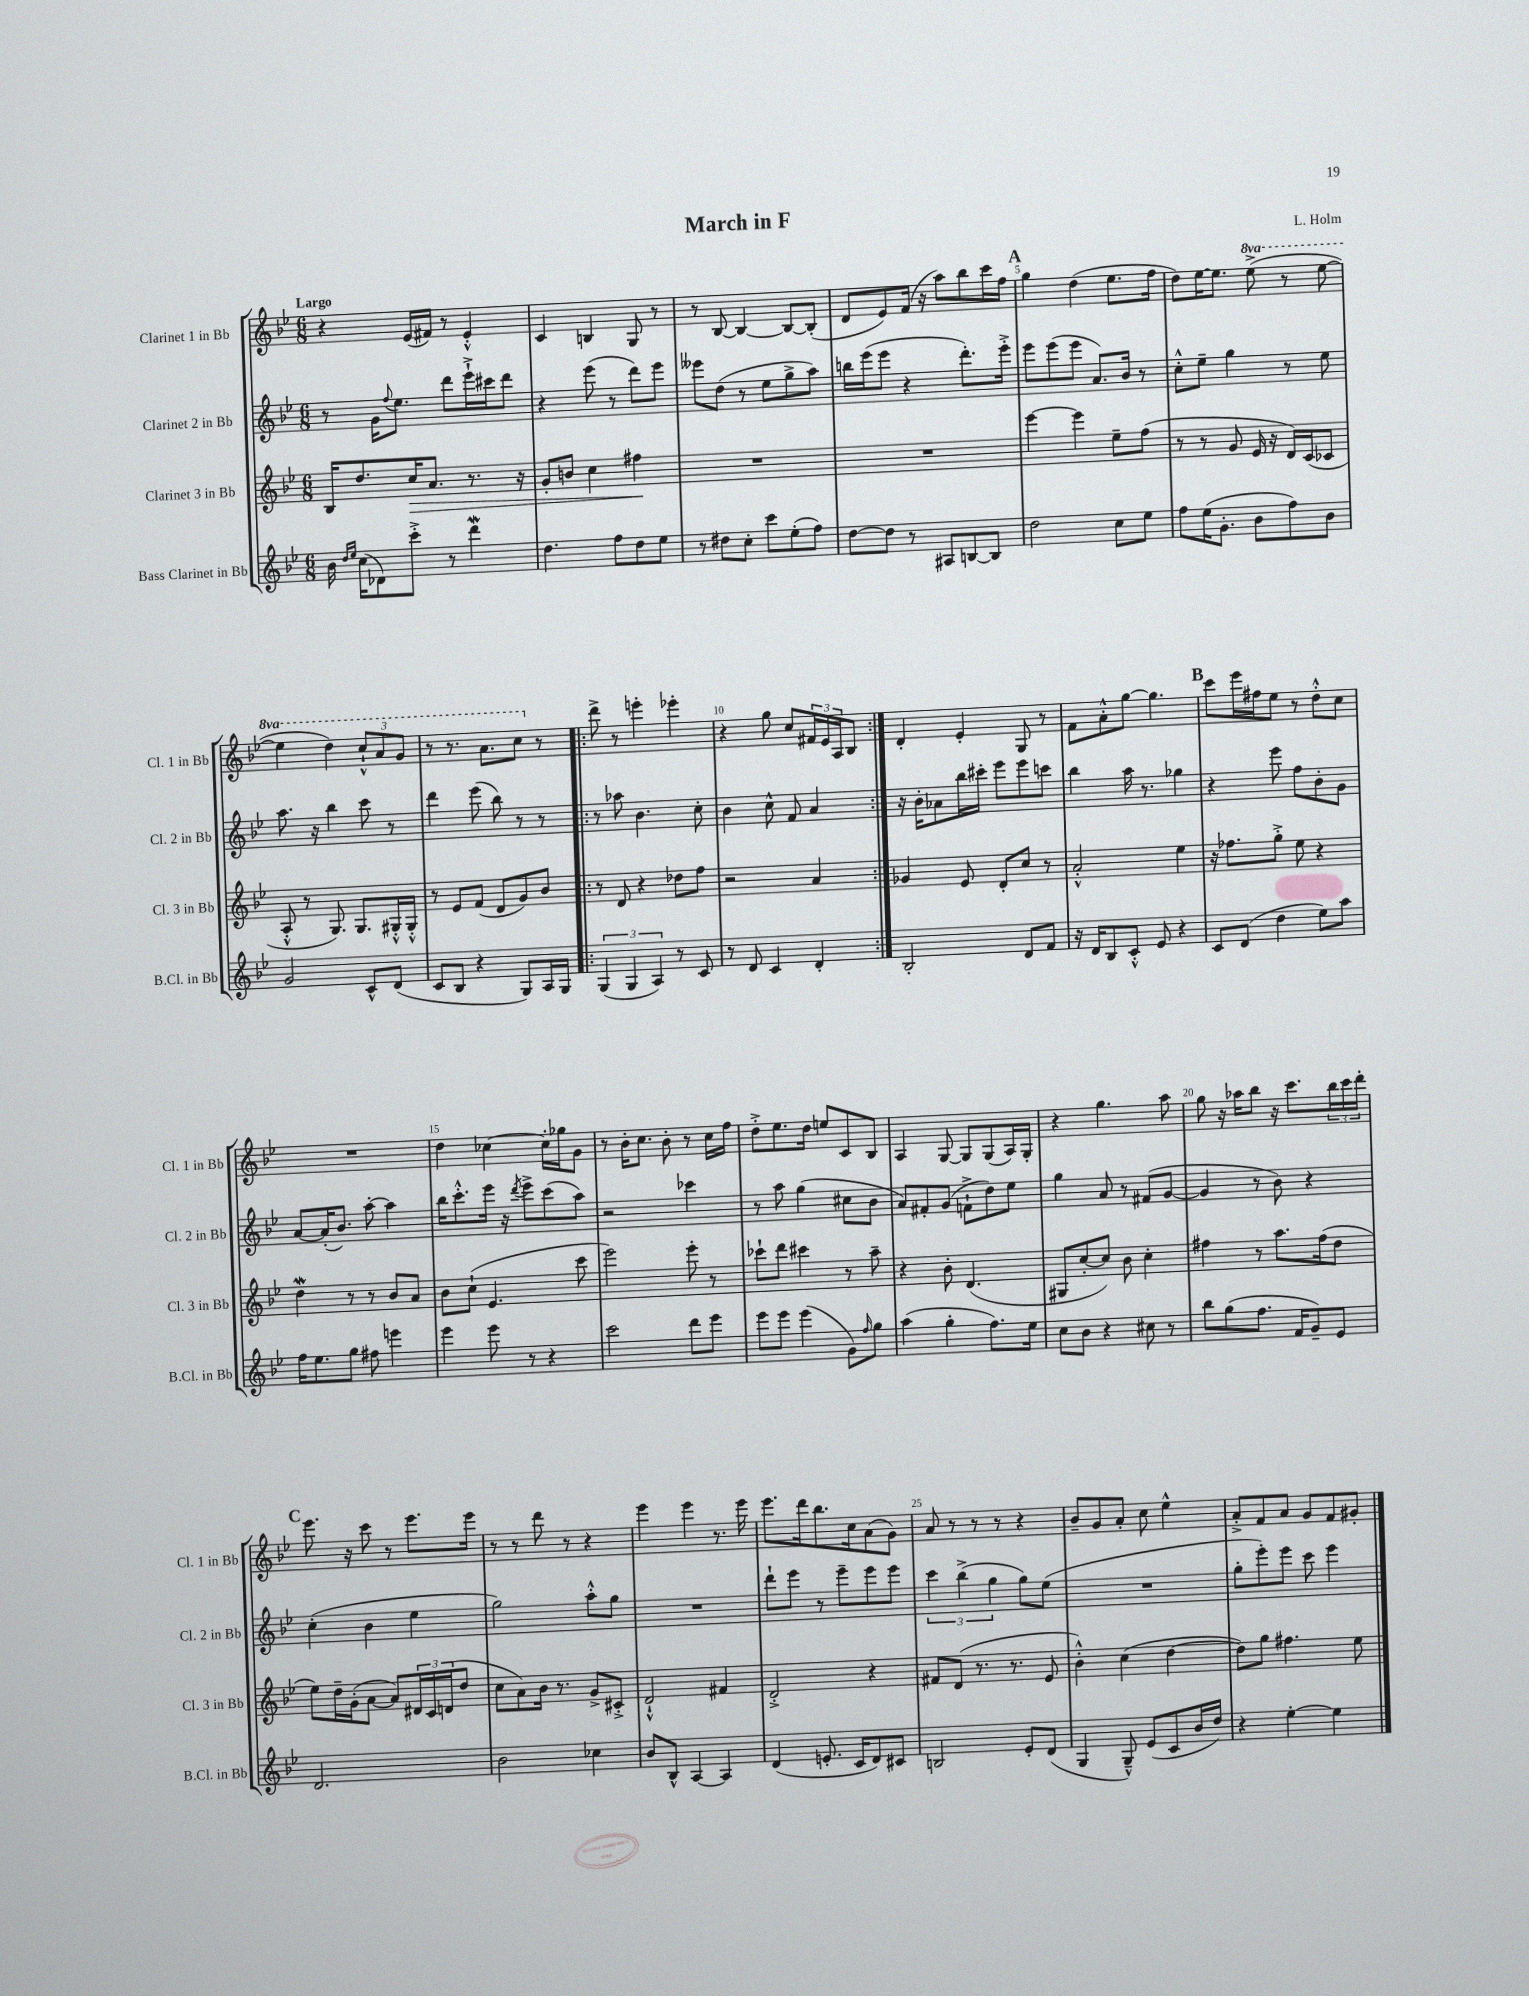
\header { title = "March in F" composer = "L. Holm" }
<<
\new StaffGroup <<
\new Staff = "s0" \with { instrumentName = "Clarinet 1 in Bb" shortInstrumentName = "Cl. 1 in Bb" } {
    \clef treble \key bes \major \numericTimeSignature \time 6/8 \set Staff.ottavationMarkups = #ottavation-simple-ordinals \tempo "Largo"
    r4 ees'16( fis'16) r8 ees'4-.-^ |
    c'4 b4 g8 r8 |
    r8 bes8~ bes4~ bes8~ bes8-.( |
    d'8 ees'8) f'16( r16 a''8) bes''8 c'''16 f''16 |
    \mark \markup { \bold "A" } g''4 d''4( ees''8. f''16 |
    d''8) ees''16~ ees''8. \ottava #1 ees'''8->( r8 ees'''8~ |
    ees'''4 d'''4) \tuplet 3/2 { c'''8-!-^ a''8 g''8 } |
    r8 r8. a''8. c'''8 \ottava #0 r8 |
    \repeat volta 2 { d'''8-> r8 e'''4-. ees'''4-. |
    r4 g''8 c''8 \tuplet 3/2 { fis'16 ees'16 a16 } bes8 | }
    d'4-. ees'4-. g8 r8 |
    f'8 a'8-.-^ g''8~ g''4. |
    \mark \markup { \bold "B" } c'''8 ees'''16 fis''16 ees''8 r8 d''8-.-^ c''8 |
    R2. |
    d''4 ces''4~ ces''16-. ges''16 g'8 |
    r8 bes'16-. c''8. bes'8-. r8 c''16 f''16 |
    d''8-.-> ees''8. d''16 e''8 c'8 bes8 |
    a4 g8~ g8 g8( a16) g16-. |
    r4 g''4. a''8 |
    g''8 r16 aes''16 bes''8 r16 c'''8. \tuplet 3/2 { bes''16 c'''16 d'''16-. } |
    \mark \markup { \bold "C" } ees'''8. r16 c'''8 r8 ees'''8. ees'''16 |
    r8 r8 d'''8 r8 r4 |
    ees'''4 ees'''4 r8. ees'''16 |
    ees'''8. d'''16 bes''8. c''16 a'8( g'8) |
    a'8 r8 r8 r8 r4 |
    bes'8-- g'8 a'8-. c''8 ees''4-^ |
    a'8-.-> f'8 a'8 g'8 f'8 gis'8-. \bar "|." |
}
\new Staff = "s1" \with { instrumentName = "Clarinet 2 in Bb" shortInstrumentName = "Cl. 2 in Bb" } {
    \clef treble \key bes \major \numericTimeSignature \time 6/8
    r8 g'16 \appoggiatura { f''8 } ees''8. d'''8 ees'''16-!-> cis'''16 d'''8 |
    r4 ees'''8( r8 d'''8) ees'''8 |
    eeses'''8 d''8( r8 ees''8 g''8-> a''8) |
    b''16 ees'''16( ees'''8 r4 d'''8.-.) ees'''16-.-> |
    \mark \markup { \bold "A" } ees'''8 ees'''8( ees'''8 a'8.) bes'16 r8 |
    c''8-.-^ ees''8-- g''4 r8 ees''8 |
    a''8. r16 bes''4 c'''8 r8 |
    d'''4 ees'''8( bes''8) r8 r8 |
    \repeat volta 2 { r8 aes''8 bes'4. c''8-. |
    bes'4 c''8-^ f'8 a'4 | }
    r16 bes'16-. aes'8 bes''16 cis'''16-. ees'''8 ees'''8 c'''8 |
    bes''4 a''16 r8. ges''4 |
    \mark \markup { \bold "B" } r4 ees'''8 f''8 bes'8-. g'8 |
    a'8~ a'16-.( bes'8.) a''8~-. a''4 |
    bes''16 c'''8.-.-^ ees'''16 r16 \acciaccatura { d'''8 } ees'''8-> c'''8( a''8) |
    r2 ces'''4 |
    r8 a''8 g''4( cis''8 bes'8 |
    a'8) fis'8-. g'8( f'8-!-> d''8) ees''8 |
    g''4 a'8 r8 fis'8( g'8~ |
    g'4 r8 bes'8) r4 |
    \mark \markup { \bold "C" } c''4-.( bes'4 ees''4 |
    g''2) a''8-.-^ g''8 |
    R2. |
    d'''8-! ees'''8 r8 ees'''8-- ees'''8 ees'''8 |
    \tuplet 3/2 { c'''4 bes''4->( g''4 } g''8) ees''8( |
    R2. |
    g''8-. ees'''8-.) ees'''8 c'''8 ees'''4 \bar "|." |
}
\new Staff = "s2" \with { instrumentName = "Clarinet 3 in Bb" shortInstrumentName = "Cl. 3 in Bb" } {
    \clef treble \key bes \major \numericTimeSignature \time 6/8
    bes16 d''8. c''16\> a'8. r8. r16 |
    g'8-. b'8 c''4 fis''4\! |
    R2. |
    R2. |
    \mark \markup { \bold "A" } ees'''4~ ees'''4 ees''8-- f''8( |
    r8 r8 g'8 ees'16 r16 d'16) c'16( ces'8 |
    a8-.-^ r8 g8.) g8. gis16-.-^ gis16-.-^ |
    r8 ees'8 f'8( d'8 g'8) bes'8 |
    \repeat volta 2 { r8 d'8 r4 des''8 f''8 |
    r2 a'4 | }
    ges'4 ees'8 d'8-. c''8 r8 |
    a'2-.-^ ees''4 |
    \mark \markup { \bold "B" } r16 fes''8. g''8-.-> ees''8 r4 |
    d''4\mordent r8 r8 bes'8 a'8 |
    bes'8 c''8-!( ees'4. c'''8 |
    ees'''2) ees'''8-. r8 |
    ces'''8-! d'''8 cis'''4 r8 a''8-- |
    r4 bes'8-. d'4.( |
    gis8 c''8~-. c''8) bes'8 c''4-. |
    fis''4 r8 a''8. fis''16( d''8 |
    \mark \markup { \bold "C" } ees''8) d''16-- g'16-.( a'8~ a'8) \tuplet 3/2 { dis'16 c'16 d'16( } d''8 |
    c''8 a'8) bes'16 r8. g'8-> cis'8-.-> |
    d'2-!-^ fis'4 |
    d'2-.-> r4 |
    fis'8 d'8( r8. r8. ees'8 |
    bes'4-.-^) c''4( d''4~ |
    d''8) g''8 fis''4. ees''8 \bar "|." |
}
\new Staff = "s3" \with { instrumentName = "Bass Clarinet in Bb" shortInstrumentName = "B.Cl. in Bb" } {
    \clef treble \key bes \major \numericTimeSignature \time 6/8
    bes'16 \grace { d''16 ees''16 } c''16( des'8) c'''8-.-> r8 d'''4\mordent |
    d''4. f''8 d''8 ees''8 |
    r8 dis''8 c''8-. c'''8 ees''8-.( f''8) |
    d''8~ d''8 r8 ais8 b8~ b8 |
    \mark \markup { \bold "A" } d''2 c''8 ees''8 |
    f''8 ees''16( g'8.-. bes'8 f''8) bes'8 |
    g'2 c'8-^ d'8( |
    c'8 bes8 r4 g8) a16 g16 |
    \repeat volta 2 { \tuplet 3/2 { g4( g4 a4) } r8 c'8 |
    r8 d'8 c'4 d'4-. | }
    bes2-. d'8 f'8 |
    r16 d'16 bes8 c'8-.-^ ees'8 r4 |
    \mark \markup { \bold "B" } c'8 d'8( d''4 ees''8) a''8 |
    f''16 ees''8. g''8 fis''8 e'''4 |
    ees'''4 ees'''8 r8 r4 |
    c'''2 d'''8 ees'''8 |
    ees'''8 ees'''8 ees'''4( g'8) \grace { f''16 } g''8 |
    a''4( g''4-. f''8.) ees''16 |
    c''8 bes'8 r4 cis''8 r8 |
    bes''8 g''8( f''8. f'16 g'8--) ees'8 |
    \mark \markup { \bold "C" } d'2. |
    bes'2 ces''4 |
    bes'8 bes8-^ a4~ a4 |
    d'4( e'8.-. c'16 d'8) cis'8 |
    b2 ees'8-. d'8( |
    g4 g8---^) ees'8( c'8 bes'16 d''16) |
    r4 ees''4~-. ees''4 \bar "|." |
}
>>
>>
\layout { \context { \Score \override BarNumber.break-visibility = ##(#f #t #t) barNumberVisibility = #(every-nth-bar-number-visible 5) } }
